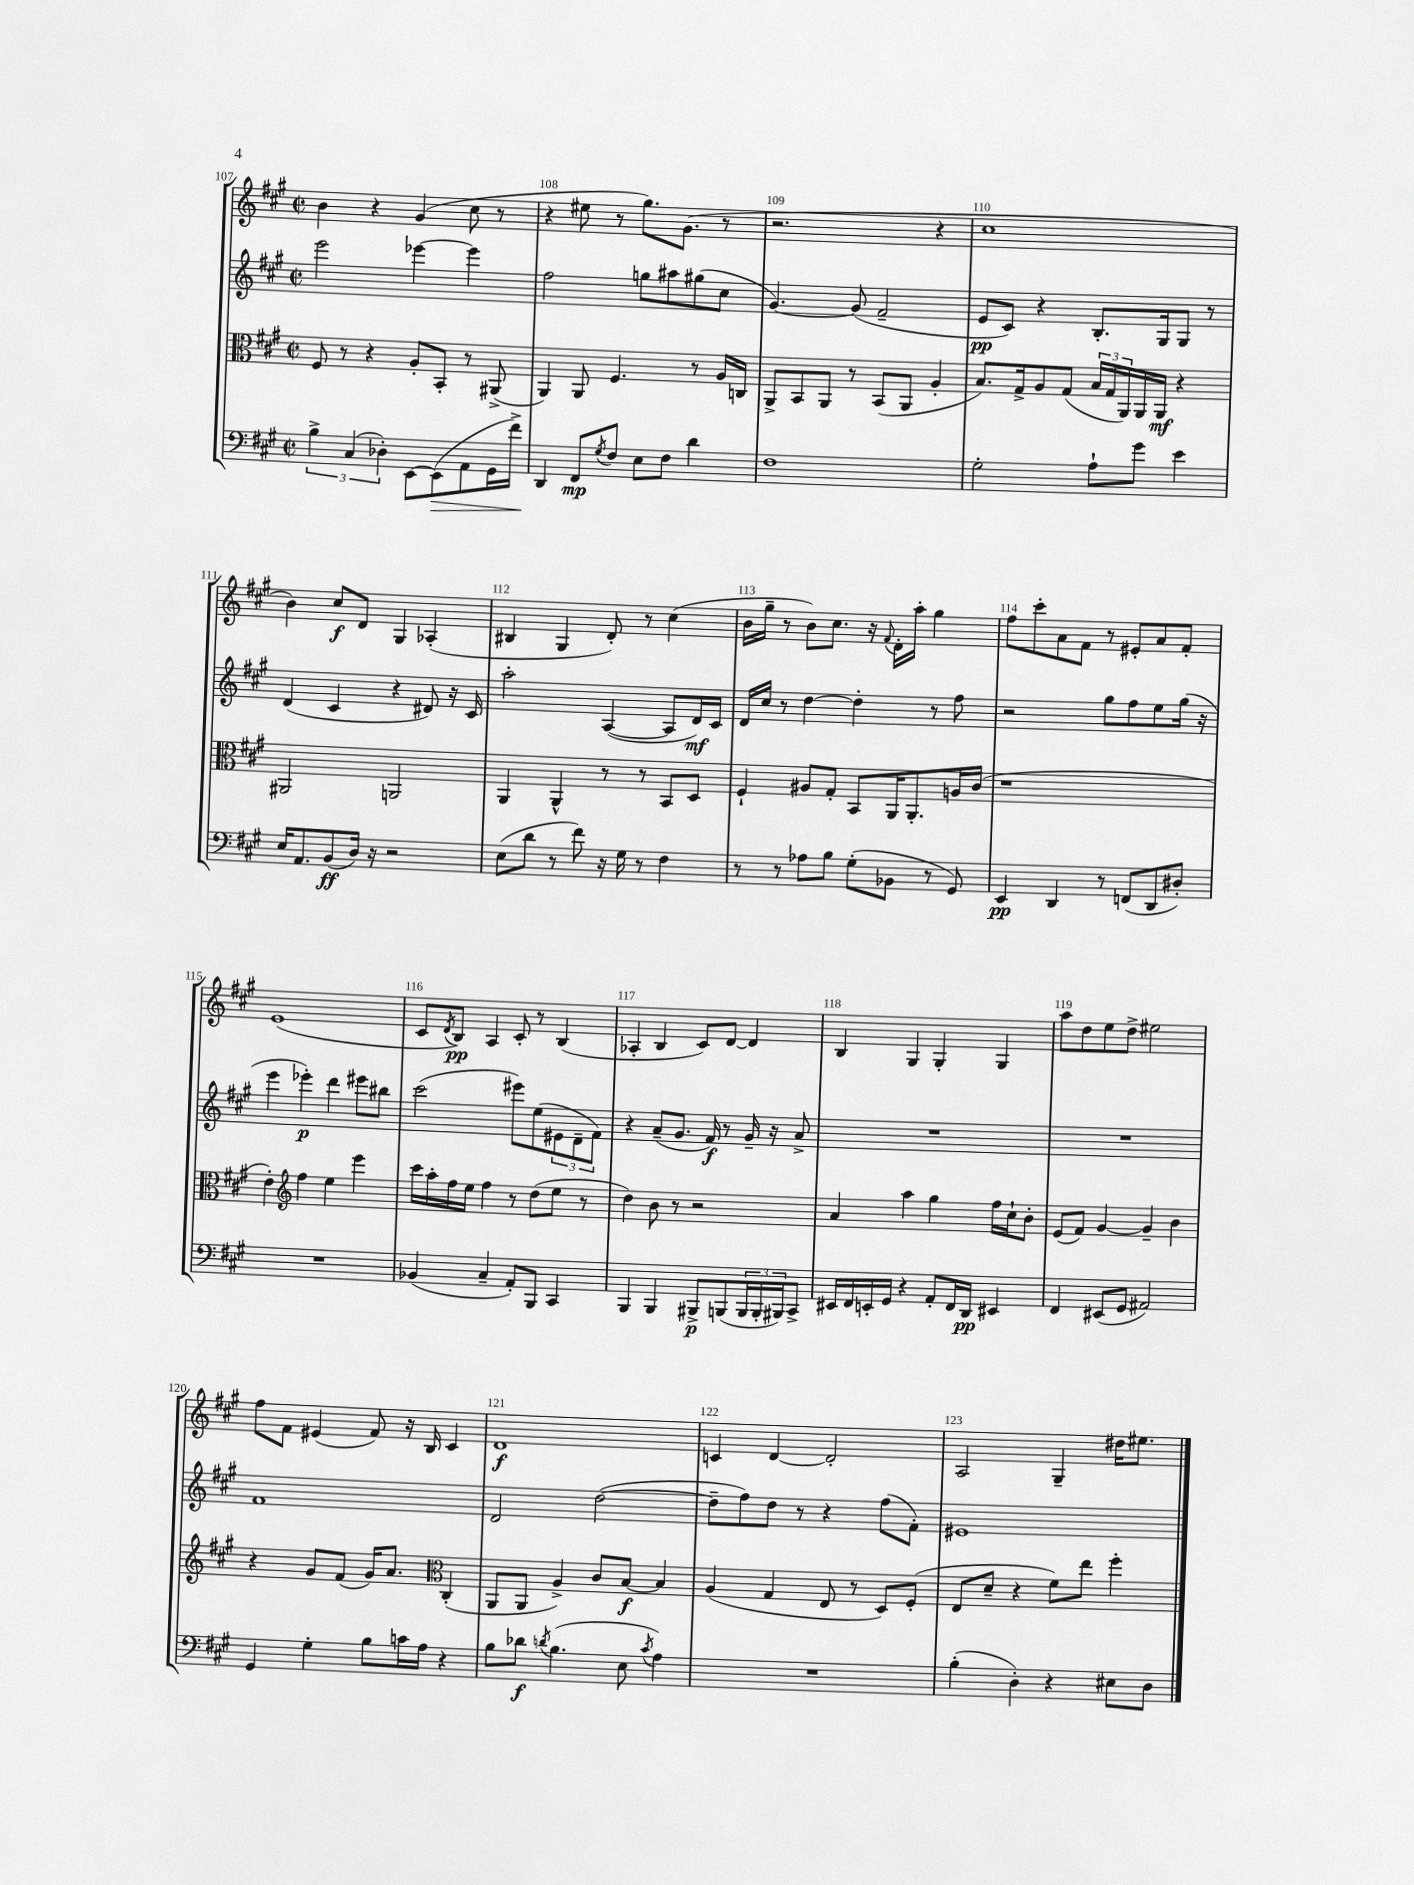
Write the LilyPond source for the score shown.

<<
\new StaffGroup <<
\new Staff = "s0" {
    \clef treble \key a \major \defaultTimeSignature \time 2/2
    b'4 r4 gis'4( cis''8 r8 |
    r4 eis''8 r8 gis''8.) gis'8.( r8 |
    r2. r4 |
    cis''1 |
    b'4) cis''8\f d'8 gis4 aes4-.( |
    bis4 gis4 d'8-.) r8 cis''4( |
    b'16 gis''16-- r8 b'8) cis''8. r16 \appoggiatura { fis'8 } d'16-. a''16-. gis''4 |
    fis''8 cis'''8-. a'8 fis'8 r8 eis'8-. a'8 fis'8-. |
    e'1( |
    cis'8 \acciaccatura { d'8 } b8\pp) a4 cis'8-. r8 b4( |
    aes4-. b4 cis'8) d'8~ d'4 |
    b4 gis4 gis4-. gis4 |
    a''8 d''8 e''8 d''8-> eis''2 |
    fis''8 fis'8 eis'4( fis'8) r16 b16 cis'4 |
    d'1\f |
    c'4 d'4~ d'2-. |
    a2 gis4-- dis''16 eis''8. \bar "|." |
}
\new Staff = "s1" {
    \clef treble \key a \major \defaultTimeSignature \time 2/2
    e'''2 ees'''4~ ees'''4 |
    fis''2 g''8 ais''8 gis''8( cis''8 |
    gis'4.~) gis'8( fis'2-- |
    e'8\pp cis'8) r4 b8.-. gis16 gis8 r8 |
    d'4( cis'4 r4 dis'8) r16 cis'16 |
    a''2-. a4~( a8 d'16\mf) cis'16 |
    d'16 cis''16 r8 d''4~ d''4-. r8 fis''8 |
    r2 gis''8 fis''8 e''8 gis''16( r16 |
    e'''4 ees'''4-.\p) d'''4 eis'''8 bis''8 |
    cis'''2( eis'''8) e''8( \tuplet 3/2 { eis'8 d'8-- fis'8) } |
    r4 a'8--( gis'8. fis'16\f) r8 gis'16-- r16 a'8-> |
    R1 |
    R1 |
    fis'1 |
    d'2 d''2~( |
    d''8-- fis''8) d''8 r8 r4 fis''8( fis'8-.) |
    eis'1 \bar "|." |
}
\new Staff = "s2" {
    \clef alto \key a \major \defaultTimeSignature \time 2/2
    fis8 r8 r4 a8-. b,8-. r8 ais,8->( |
    a,4) a,8 fis4. r8 a16 c16 |
    a,8-> b,8 a,8 r8 b,8( a,8 a4-. |
    b8.) gis16-> a8 gis8( \tuplet 3/2 { b16 gis16 a,16) } a,16 a,16\mf r4 |
    ais,2 a,2 |
    a,4 a,4-^ r8 r8 b,8 d8 |
    fis4-! ais8 gis8-. b,8 a,16 a,8.-. a16 cis'16( |
    r1 |
    e'4-.) \clef treble fis''4 e''4 e'''4 |
    cis'''16 a''16-. fis''16 e''16 fis''4 r8 d''8( e''8 r8 |
    d''4) b'8 r8 r2 |
    a'4 a''4 gis''4 fis''16 cis''16-! b'8-. |
    e'8( fis'8) gis'4~ gis'4-- b'4 |
    r4 gis'8 fis'8( gis'16) a'8. \clef alto cis4-.( |
    a,8 a,8 a4->) cis'8 b8~\f b4 |
    a4( gis4 e8 r8 d8) fis8-.( |
    e8 d'8-- r4 fis'8) e''8 fis''4-. \bar "|." |
}
\new Staff = "s3" {
    \clef bass \key a \major \defaultTimeSignature \time 2/2
    \tuplet 3/2 { b4-> cis4( des4-.) } e,8~ e,8\>( a,8 gis,16 fis'16->) |
    d,4\! fis,8\mp \acciaccatura { gis8 } fis8 e8 fis8 d'4 |
    fis1 |
    gis2-. a8-! gis'8 e'4 |
    e16 a,8. b,8\ff( d16) r16 r2 |
    e8( d'8 r8 fis'8) r16 gis16 r8 fis4 |
    r8 r8 aes8 b8 gis8-.( bes,8 r8 gis,8) |
    e,4\pp d,4 r8 f,8( d,8 dis8-.) |
    R1 |
    bes,4( cis4-- a,8-.) b,,8 cis,4 |
    b,,4 b,,4 bis,,8->\p b,,8( \tuplet 3/2 { b,,16 b,,16-. bis,,16) } cis,8-> |
    eis,16 fis,16 e,16-. gis,16 r4 a,8-. fis,16 d,16\pp eis,4 |
    fis,4 eis,8( gis,8 ais,2) |
    gis,4 gis4-. b8 c'16 a16 r4 |
    b8 des'8\f \acciaccatura { d'8 } b4.( e8 \acciaccatura { cis'8 } a4) |
    R1 |
    b4-.( d4-.) r4 eis8 d8 \bar "|." |
}
>>
>>
\layout { \context { \Score currentBarNumber = #107 \override BarNumber.break-visibility = ##(#f #t #t) barNumberVisibility = #all-bar-numbers-visible } }
